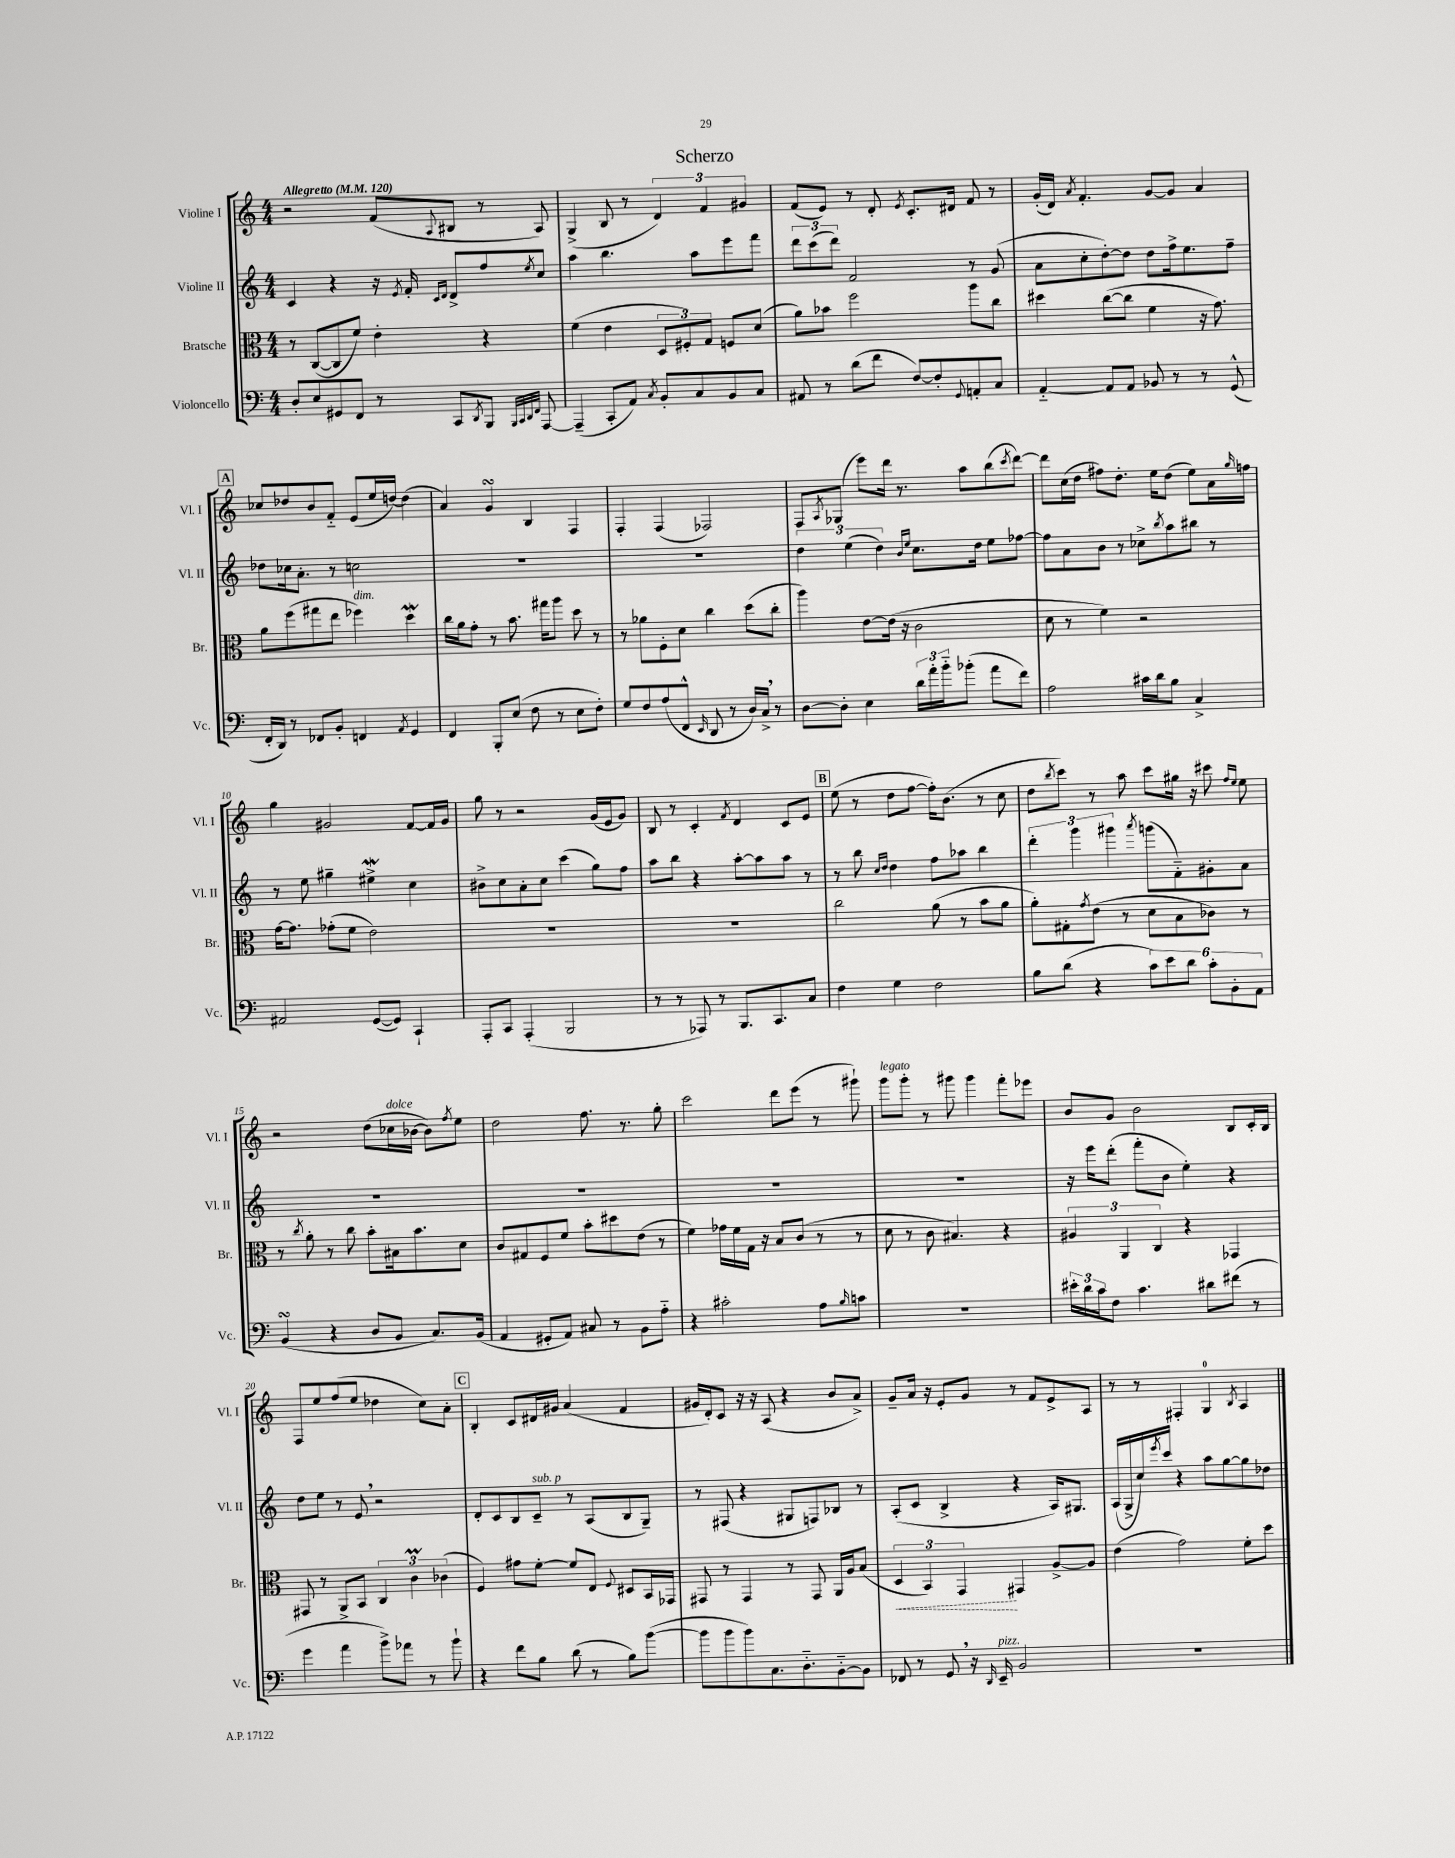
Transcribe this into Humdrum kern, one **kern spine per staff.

**kern	**kern	**kern	**kern
*staff4	*staff3	*staff2	*staff1
*clefF4	*clefC3	*clefG2	*clefG2
*k[]	*k[]	*k[]	*k[]
*M4/4	*M4/4	*M4/4	*M4/4
*MM120	*MM120	*MM120	*MM120
8D'	8r	4c	2r
8E	([8C	.	.
8GG#	8C]	4r	.
8FF	8f)	.	.
8r	4e'	16r	(8f
.	.	8qe	.
.	.	16f'	.
.	.	16qqc	.
.	.	16qqd	8qqA
8CC	.	8d^	8B#
8qDD	.	.	.
8BBB	4r	8ff	8r
32qqBBB	.	.	.
32qqCC	.	.	.
32qqDD	.	.	.
32qqFF	.	8qee	.
[8AAA	.	8cc	8A)
=	=	=	=
(4AAA~]	(4f	4aa	(4G^
8CC'	4e	4.bb	8B
8AA)	.	.	8r
8qC	.	.	.
8BB'	12D	.	6d)
.	12F#')	.	.
8C	.	8aa	.
.	12G	.	6f
8BB	8F	8eee	.
.	.	.	6g#
8C	(8d	8fff	.
=	=	=	=
8AA#	8a)	12ddd	(8f
.	.	(12ccc	.
8r	8b-	.	8e)
.	.	12ddd)	.
(8d	2ff	2f	8r
8f	.	.	8d'
.	.	.	8qe
[8F)	.	.	8.c'
8F']	.	.	.
.	.	.	16d#
8qqGG	.	.	.
8AA'	8aa	8r	8f
8C	8cc	(8g	8r
=	=	=	=
[4AA'~	4dd#	8a	(16g'
.	.	.	16d)
.	.	.	8qa
.	.	8cc'	4.f'
8AA]	([8cc	[8dd')	.
8AA	8cc]	8dd]	.
8BB-	4f	8dd	[8g
8r	.	16ff^	8g]
.	.	8.ee	.
8r	16r	.	4a
.	8.g)	.	.
(8GG^^	.	8ff~	.
=	=	=	=
16FF'	8a	8dd-	8cc-
16DD)	.	.	.
8r	(8ff	16cc-	8dd-
.	.	8.a'	.
8FF-	8gg#	.	8b
8BB'	8ee	8r	8f'~
4FF	4ff-)	2cc	(8e
.	.	.	16ee
.	.	.	[16dd)
8qAA	.	.	.
4GG	4dd	.	(4dd]
=	=	=	=
4FF	16cc	1r	4a)
.	16a	.	.
.	8g'	.	.
8BBB'	8r	.	4g
(8E	8.b	.	.
8F	.	.	4B
.	16gg#	.	.
8r	8aa	.	.
8E	8dd	.	4F
8F')	8r	.	.
=	=	=	=
8G	8r	1r	4F'
8F	8a-	.	.
(8A	8F'	.	(4F
8FF^^	8d	.	.
16qqEE	.	.	.
8DD	4cc	.	2F-)
8r	.	.	.
16D)	(8dd	.	.
16C^	.	.	.
8r	8cc'	.	.
=	=	=	=
[8D	4aa)	6dd	8F
.	.	.	8qA
8D']	.	.	(8G-
.	.	(6ee	.
4E	[8e	.	8eee)
.	.	6dd)	.
.	(16e]	.	16ddd
.	16r	.	8.r
.	.	16qqb	.
.	.	16qqee	.
24d	2c	8.cc	.
24a'	.	.	.
24b'~	.	.	.
(8b-'	.	.	8aa
.	.	16dd	.
8a	.	8ee	(8bb
.	.	.	8qccc
8f)	.	[8ff-	[8ddd)
=	=	=	=
2A	8d	8ff-]	8ddd]
.	8r	8a	(16cc
.	.	.	16dd
.	4f)	8b	8ff#)
.	.	8r	8.dd'
16c#	2r	8cc-^	.
16d	.	.	16ee
.	.	8qbb	.
8B	.	8aa	(8dd
4C^	.	8bb#	8ee)
.	.	8r	16a
.	.	.	16qqgg
.	.	.	16ff
=	=	=	=
2AA#	[16g	8r	4gg
.	8.g]	.	.
.	.	8ee	.
.	(8g-'	4gg#~	2g#
.	8f	.	.
([8GG	2e)	4ee#^	.
8GG])	.	.	.
4CC`	.	4cc	[8f
.	.	.	16f]
.	.	.	16g#
=	=	=	=
8AAA'	1r	8b#^	8gg
8CC	.	8cc	8r
(4AAA'	.	8a'	2r
.	.	8cc	.
2BBB	.	(4ccc	.
.	.	8gg)	(16g
.	.	.	16e
.	.	8ff	8g)
=	=	=	=
8r	1r	8aa	8B
8r	.	8bb	8r
8AAA-)	.	4r	4c'
8r	.	.	.
.	.	.	8qf
8.BBB	.	[8aa'	4d
.	.	8aa]	.
8.CC	.	.	.
.	.	8aa	8c
8C	.	8r	8e
=	=	=	=
4F	2cc	8r	(8ee
.	.	8bb	8r
.	.	16qqcc	.
.	.	16qqdd	.
4G	.	4dd	8dd
.	.	.	[8ff
2F	(8a	8ff	16ff'])
.	.	.	(8.b
.	8r	8aa-	.
.	8b	4bb	8r
.	8a	.	8cc
=	=	=	=
8B	8a')	6ddd'	8dd
.	.	.	8qbb
(8d	8G#'	.	8ccc)
.	.	6ggg	.
.	8qg	.	.
4r	(8e	.	8r
.	.	6ggg#	.
.	8r	.	8aa
.	.	8qaaa	.
12c)	8d	(8ggg	8ccc
12e	.	.	.
.	8B	8f'~)	16gg#
12d	.	.	.
.	.	.	16r
12c'	8c-)	8g#'	8ccc#
12BB'	.	.	.
.	.	.	16qqff
.	.	.	16qqee
.	8r	8a	8ee
12AA	.	.	.
=	=	=	=
(4BB	8r	1r	2r
.	8qcc	.	.
.	8a'	.	.
4r	8r	.	.
.	8cc	.	.
8D	8b'	.	(8dd
8BB	16B#	.	16cc-
.	8.b	.	[16b-
8.C)	.	.	8b-])
.	.	.	8qff
.	8d	.	8ee
(16BB	.	.	.
=	=	=	=
4AA	8c	1r	2dd
.	8G#	.	.
8GG#'	8F	.	.
8AA)	8f	.	.
8C#	8b'	.	8.ff
8r	8dd#	.	.
.	.	.	8.r
8BB	(8e	.	.
8A'~	8r	.	8gg'
=	=	=	=
4r	4f)	1r	2ccc
2c#'	16g-	.	.
.	16f	.	.
.	16G	.	.
.	16r	.	.
.	8B	.	8ddd
.	(8c	.	(8eee
8A	8r	.	8r
16qqB	.	.	.
8c	8r	.	8ggg#`)
=	=	=	=
1r	8d	1r	8ggg
.	8r	.	8ggg'
.	8c	.	8r
.	4.B#)	.	8ggg#
.	.	.	4ggg#
.	4r	.	8fff'
.	.	.	8eee-
=	=	=	=
24e#'	6A#	16r	8b
24d	.	.	.
.	.	16eee	.
24c	.	.	.
8F	.	(8ddd'	8g
.	6AA	.	.
4.c	.	8fff'	2b
.	6C	.	.
.	.	8b	.
.	4r	4ee')	.
8d#	.	.	.
(8f#	4GG-	4r	8B
8r	.	.	16c'
.	.	.	16B
=	=	=	=
4g	8GG#	8dd	8F
.	8r	8ee	8ee
4a	8AA^	8r	(8ff
.	8BB	8e	8ee
8b^)	6C	2r	4dd-
8a-	.	.	.
.	6c	.	.
8r	.	.	8cc)
.	(6c-	.	.
8b`	.	.	8a'
=	=	=	=
4r	4F)	8d'	4B'
.	.	8c	.
8f	8g#	8B	8c
8B	[8f'	8c~	16d#
.	.	.	16g#
(8d	8f]	8r	(4a
8r	8E	(8A	.
.	8qqF	.	.
8B)	8D#	8B	4f
([8b	16BB	8G~)	.
.	16GG-	.	.
=	=	=	=
8b]	8GG#	8r	16g#
.	.	.	16d')
8b	8r	(8F#	8c
8b)	4GG#	4r	16r
.	.	.	16r
8.C	.	.	(8A
.	8r	8G#	4r
8.D'~	.	.	.
.	8GG#	8F)	.
[8BB'~	16AA	8B-	8b
.	16A	.	.
8BB]	(8B	8r	8a^)
=	=	=	=
8FF-	6D	(8A'	8g~
8r	.	8c	16a
.	6BB)	.	.
.	.	.	16r
8GG	.	4B^	8e'
.	6GG	.	.
16r	.	.	8g
16qqDD	.	.	.
16EE~	.	.	.
2BB	4GG#	4r	8r
.	.	.	8f
.	[8A^	16A)	8e^
.	.	8.G#	.
.	8A]	.	8A
=	=	=	=
1r	(4e	(16A	8r
.	.	16G^	.
.	.	16cc)	8r
.	.	8qeee	.
.	.	16ccc	.
.	2g)	4r	4F#'
.	.	8aa	4G
.	.	[8gg	.
.	.	.	8qB
.	8f'	8gg]	4A
.	8dd	8dd-	.
==	==	==	==
*-	*-	*-	*-
